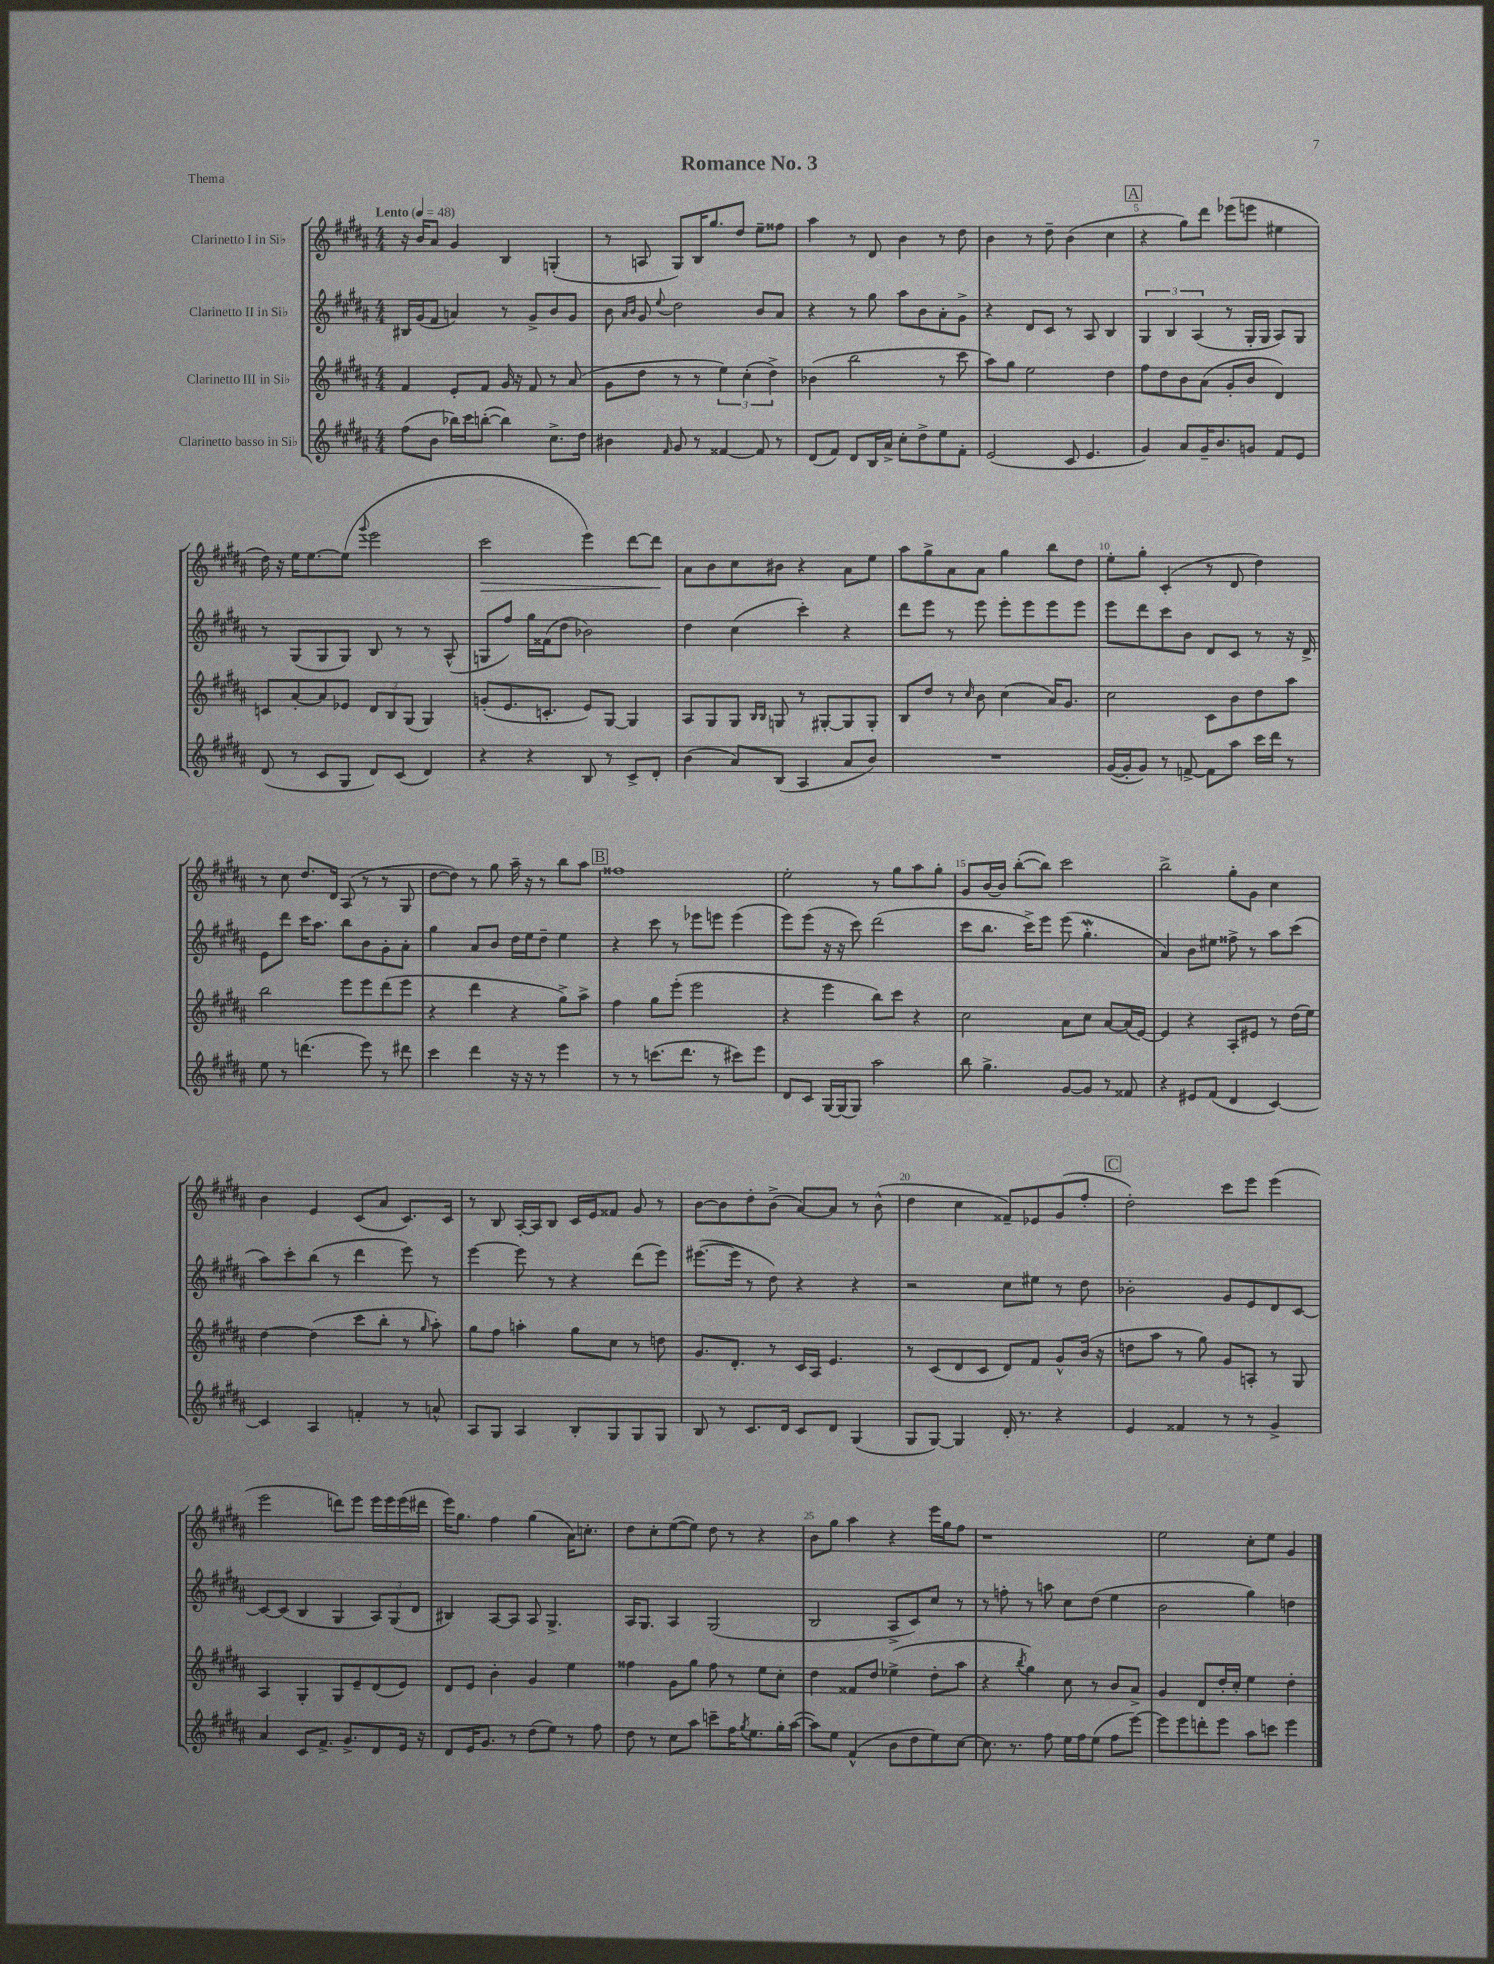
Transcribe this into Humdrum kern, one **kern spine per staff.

**kern	**kern	**kern	**kern	**dynam
*part4	*part3	*part2	*part1	*part1
*staff4	*staff3	*staff2	*staff1	*staff1
*I"Clarinetto basso in Si♭	*I"Clarinetto III in Si♭	*I"Clarinetto II in Si♭	*I"Clarinetto I in Si♭	*
*clefG2	*clefG2	*clefG2	*clefG2	*
*k[f#c#g#d#a#]	*k[f#c#g#d#a#]	*k[f#c#g#d#a#]	*k[f#c#g#d#a#]	*
*M4/4	*M4/4	*M4/4	*M4/4	*
*MM48	*MM48	*MM48	*MM48	*
=1	=1	=1	=1	=1
!	!	!	!LO:TX:a:B:t=Lento	!
(8ff#\L	4f#/	16B#X/LL	16r	.
.	.	(16g#/J	16b/KL	.
8b\J	.	8f#/J	8a#/J	.
16bb-X\LL)	8e'/L	4an/)	4g#/	.
16ccc#\J	.	.	.	.
([8bbn'\J	8f#/J	.	.	.
4bb\])	16g#/	8r	4B/	.
.	16r	.	.	.
.	8f#/	8g#^/L	.	.
8.cc#^\L	8r	8b/	(4Gn'/	.
.	(8a#/	8g#/J	.	.
16dd#\Jk	.	.	.	.
=2	=2	=2	=2	=2
4b#X\	8g#\L	8b\	8r	.
.	.	16qqa#/LL	.	.
.	.	16qqb/JJ	.	.
.	8dd#\J	8g#/	8An/	.
16qqf#/	.	8qqee/	.	.
8g#/	8r	2dd#\	8G#/L)	.
8r	8r	.	16B/K	.
.	.	.	8.gg#/	.
[4f##X/	6ee\)	.	.	.
.	.	.	8dd#/J	.
.	(6cc#'\	.	.	.
8f##/]	.	8b/L	8ee~\L	.
.	6dd#^\)	.	.	.
8r	.	8a#/J	8ff##X\J	.
=3	=3	=3	=3	=3
(8d#/L	(4b-X\	4r	4aa#\	.
8f#/J)	.	.	.	.
8d#/L	2bb\	8r	8r	.
16B/L	.	8gg#\	8d#/	.
16a#^/JJ	.	.	.	.
8cc#'\L	.	8aa#\L	4b\	.
8dd#^\	.	8b\	.	.
8ee\	8r	8a#'\	8r	.
8f#'\J	8ccc#\	8g#^\J	8dd#\	.
=4	=4	=4	=4	=4
(2e/	8aa#\L)	4r	4b\	.
.	8gg#\J	.	.	.
.	2ee\	8d#/L	8r	.
.	.	8c#/J	8dd#~\	.
8c#/	.	8r	(4b\	.
4.e/	.	8A#/	.	.
.	4dd#\	4B/	4cc#\	.
!!LO:REH:place=s1:t=A
=5	=5	=5	=5	=5
4g#/)	8ff#\L	6G#/	4r	.
.	8dd#\	.	.	.
.	.	6B/	.	.
8a#/L	8b\	.	8gg#\L)	.
.	.	(6A#/	.	.
16g#~/K	(8a#\J	.	8ddd#\J	.
8.b/	.	.	.	.
.	8g#'/L	8r	(8eee-X\L	.
8gn/J	8b/J	16G#'/LL	8eeen\J	.
.	.	16G#/JJ	.	.
8f#/L	4d#/)	8A#/L)	4ee#X\	.
8e/J	.	8G#/J	.	.
!!LO:LB:g=z
=6	=6	=6	=6	=6
(8d#/	8cn/L	8r	16dd#\)	.
.	.	.	16r	.
8r	[8a#'/	(8G#/L	16ee\KL	.
.	.	.	[8.ee\	.
8c#/L	8a#/]	8G#/	.	.
8G#/J	8e-X/J	8G#/J)	(8ee\J]	.
.	.	.	8qqggg#/	.
8d#/L)	12d#/L	8B/	2eee\	.
.	12B/	.	.	.
(8c#/J	.	8r	.	.
.	(12G#/J	.	.	.
4d#/)	4G#/)	8r	.	.
.	.	(8A#^^/	.	.
=7	=7	=7	=7	=7
!	!	!	!	!LO:HP:b
4r	(8gn'/L	8Gn/L	2ccc#\	>
.	8.e/	8ff#/J)	.	.
4r	.	16gg#\LL	.	.
.	8.cn'/J	(16f##X\J	.	.
.	.	8dd#\J	.	.
8B/	8e/L)	2b-X\)	4eee\)	.
8r	[8G#/J	.	.	.
8c#^/L	4G#/]	.	[8ddd#\L	.
8d#'/J	.	.	8ddd#\J]	.
.	.	.	.	]
=8	=8	=8	=8	=8
(4b\	8A#/L	4dd#\	8a#\L	.
.	8G#/	.	8b\	.
8a#/L)	8G#/J	(4cc#\	8cc#\	.
.	16qqB/LL	.	.	.
.	16qqB/JJ	.	.	.
(8B/J	8Gn/	.	8b#X\J	.
4A#/	8r	4ccc#'\)	4r	.
.	[8G#X'/L	.	.	.
8a#/L	8G#/]	4r	8a#\L	.
8b/J)	8G#'/J	.	8ee\J	.
=9	=9	=9	=9	=9
1r	8B/L	8ddd#\L	8aa#\L	.
.	8dd#/J	8eee\J	8gg#^\	.
.	8r	8r	8a#\	.
.	16qqcc#/	.	.	.
.	8b\	8eee\	8a#\J	.
.	(4cc#\	8eee'\L	4gg#\	.
.	.	8eee\	.	.
.	16a#/KL)	8eee\	8bb\L	.
.	8.g#/J	.	.	.
.	.	8eee\J	8dd#\J	.
=10	=10	=10	=10	=10
([16g#/LL	2cc#\	8eee\L	8ee'\L	.
16g#'/J]	.	.	.	.
8g#/J)	.	8ddd#\	8gg#'\J	.
8r	.	8ccc#\	(4c#'/	.
[8fn^/	.	8b\J	.	.
8f\L]	8c#\L	8d#/L	8r	.
8aa#\J	8b\	8c#/J	8d#/	.
16ccc#\LL	8dd#\	8r	4dd#\)	.
16ddd#\JJ	.	.	.	.
8r	8aa#\J	16r	.	.
.	.	16d#^/	.	.
!!LO:LB:g=z
=11	=11	=11	=11	=11
8ee\	2bb\	8e\L	8r	.
8r	.	8ddd#\J	8cc#\	.
(4.dddn\	.	16ccc#\KL	8.dd#/L	.
.	.	8.aa#\J	.	.
.	.	.	16d#/Jk	.
.	8eee\L	8bb\L	(8A#/	.
8eee\)	8eee\	8b\	8r	.
8r	(8ddd#\	8g#'\	8r	.
8ddd#X\	8eee\J	8a#'\J	8G#/	.
=12	=12	=12	=12	=12
4ccc#\	4r	4gg#\	[8dd#\L	.
.	.	.	8dd#\J])	.
4ddd#\	4ddd#\	8a#/L	8r	.
.	.	8b/J	8gg#\	.
16r	4r	16dd#\LL	16aa#~\	.
16r	.	16ee\J	16r	.
8r	.	8dd#~\J	8r	.
4eee\	8gg#^\L)	4ee\	8bb\L	.
.	8aa#^\J	.	8aa#\J	.
!!LO:REH:place=s1:t=B
=13	=13	=13	=13	=13
8r	4ff#\	4r	1ff##X	.
8r	.	.	.	.
(8.cccn\L	8gg#\L	8ccc#\	.	.
.	(8eee'\J	8r	.	.
8.ddd#\J	.	.	.	.
.	2eee\	8eee-X\L	.	.
8r	.	8eeen\J	.	.
8ccc#X\L)	.	(4eee\	.	.
8eee\J	.	.	.	.
=14	=14	=14	=14	=14
8d#/L	4r	8eee\L)	2ee'\	.
8c#/J	.	(8eee\J	.	.
[16G#/LL	4eee\	16r	.	.
(16G#/J]	.	16r	.	.
8G#/J)	.	8ccc#\)	.	.
2aa#\	8bb\L)	(2ddd#\	8r	.
.	8ccc#\J	.	8gg#\L	.
.	4r	.	8aa#\	.
.	.	.	8gg#'\J	.
=15	=15	=15	=15	=15
8bb\	2cc#\	8ccc#\L	8g#/L	.
4.gg#^\	.	8.bb\J	[16b/L	.
.	.	.	16b/JJ]	.
.	.	.	([8bb'\L	.
.	.	16ccc#^\KL)	.	.
.	.	8eee\J	8bb\J])	.
[8g#/L	8a#\L	(8eee\	2ccc#\	.
8g#/J]	8cc#\J	4.gg#W'\	.	.
8r	[8a#/L	.	.	.
8f##X/	(16a#/L]	.	.	.
.	[16e/JJ)	.	.	.
=16	=16	=16	=16	=16
4r	4e/]	4a#/)	2bb^\	.
8e#X/L	4r	8b\L	.	.
(8f#/J	.	8ee#X\J	.	.
4d#/	8A#'/L	8ff##X^\	8gg#'\L	.
.	8e#X/J	8r	8g#\J	.
[4c#/)	8r	8aa#\L	4cc#\	.
.	(16dd#\LL	(8ccc#\J	.	.
.	16ee\JJ)	.	.	.
!!LO:LB:g=z
=17	=17	=17	=17	=17
4c#/]	[4dd#\	8aa#\L)	4b\	.
.	.	8ccc#'\	.	.
4A#/	(4dd#\]	(8bb\J	4e/	.
.	.	8r	.	.
4fn'/	8ccc#\L	4ddd#\	(8c#/L	.
.	8bb'\J	.	8a#/J	.
8r	8r	8eee\)	8.c#/L)	.
.	16qqgg#/	.	.	.
8an^^/	8aa#'\)	8r	.	.
.	.	.	16c#/Jk	.
=18	=18	=18	=18	=18
8A#/L	8gg#\L	[4eee\	8r	.
8G#/J	8ff#\J	.	8B/	.
4A#/	4aan'\	8eee\]	[16A#'/LL	.
.	.	.	16A#/J]	.
.	.	8r	8B/J	.
8B'/L	8gg#\L	4r	16c#/LL	.
.	.	.	16e/J	.
8G#/	8cc#\J	.	8f##X/J	.
8G#/	8r	(8ddd#\L	8g#/	.
8G#/J	8ddn\	8eee\J)	8r	.
=19	=19	=19	=19	=19
8B/	8.g#/L	([8.eee#X\L	[8b\L	.
8r	.	.	8b\]	.
.	8.d#'/J	16eee#\Jk]	.	.
8.c#/L	.	8r	8dd#'\	.
.	8r	8dd#\)	(8b^\J	.
16d#/Jk	.	.	.	.
8c#/L	16c#/LL	4r	[8a#/L)	.
.	16A#/JJ	.	.	.
8d#/J	4.e/	.	8a#/J]	.
(4G#/	.	4r	8r	.
.	.	.	(8b^^\	.
=20	=20	=20	=20	=20
8G#/L	8r	2r	4dd#\	.
[8G#/J)	(8c#/L	.	.	.
4G#/]	8d#/	.	4cc#\	.
.	8c#/J	.	.	.
16d#'/	8d#/L)	8cc#\L	8f##X~/L)	.
8.r	.	.	.	.
.	8f#/J	8ee#X\J	8e-X/	.
4r	8g#^^/L	8r	(8g#/	.
.	(16b/Jk	8dd#\	8ff#'/J	.
.	16r	.	.	.
!!LO:REH:place=s1:t=C
=21	=21	=21	=21	=21
4e/	8ddn\L	2b-X'\	2dd#'\)	.
.	8aa#\J	.	.	.
4f##X/	8r	.	.	.
.	8gg#\)	.	.	.
8r	8g#/L	8g#/L	8ccc#\L	.
8r	8An'/J	8e/	8eee\J	.
4g#^/	8r	8d#/	(4eee\	.
.	8G#/	[8c#/J	.	.
!!LO:LB:g=z
=22	=22	=22	=22	=22
4a#/	4A#/	8c#/L_	2eee\	.
.	.	(8c#/J]	.	.
8c#/L	4G#'/	4B/	.	.
8.f#^/J	.	.	.	.
.	8G#/L	4G#/	8dddn\L)	.
8.g#^/L	.	.	.	.
.	8e~/	.	8eee\J	.
8d#/	(8d#/	12A#/L)	16eee\LL	.
.	.	.	16eee\	.
.	.	(12G#/	.	.
16e/Jk	8e/J)	.	(16eee\	.
.	.	12d#/J	.	.
16r	.	.	16ddd#X\JJ	.
=23	=23	=23	=23	=23
8d#/L	8d#/L	4B#X/)	16eee\KL)	.
.	.	.	8.gg#\J	.
16e/K	8e/J	.	.	.
8.g#/J	.	.	.	.
.	4b'\	[8A#/L	4ff#\	.
8r	.	8A#/J]	.	.
(8dd#\L	4g#/	8A#/	(4gg#\	.
8ee\J)	.	4.G#^/	.	.
8r	4ee\	.	16a#\KL)	.
.	.	.	8.ccn'\J	.
8ff#\	.	.	.	.
=24	=24	=24	=24	=24
8dd#\	4ff##X\	16A#/KL	8dd#\L	.
.	.	8.G#/J	.	.
8r	.	.	8cc#'\	.
8cc#\L	8g#\L	4A#/	([8ee\	.
8aa#\J	8gg#\J	.	8ee\J])	.
8cccn~\L	8ff##\	(2G#/	8dd#\	.
16ff#\K	8r	.	8r	.
8qgg#/	.	.	.	.
8.ee\	.	.	.	.
.	8ee\L	.	4r	.
16gg#'\L	8cc#'\J	.	.	.
([16aa#\JJ	.	.	.	.
=25	=25	=25	=25	=25
8aa#\L])	4dd#\	2B/	8b\L	.
8ee\J	.	.	8gg#\J	.
(4f#^^/	8f##X/L	.	4aa#\	.
.	8dd#/J	.	.	.
8b\L	(4ee-X^\	8A#^/L	4r	.
8dd#\	.	8c#/)	.	.
8ee\)	8dd#'\L	8cc#/J	16eee\LL	.
.	.	.	16gg#\J	.
[8cc#\J	8aa#\J	8r	8ff#\J	.
=26	=26	=26	=26	=26
8.cc#\]	4r	8r	1r	.
.	.	8ffn'\	.	.
8.r	.	.	.	.
.	8qbb/	.	.	.
.	4gg#\)	8r	.	.
8ff#\	.	8aan\	.	.
16ee\LL	8cc#\	8cc#\L	.	.
16ff#\J	.	.	.	.
(8ee\J	8r	(8dd#\J	.	.
8ff#\L	8b/L	4ee\	.	.
[8eee\J)	8a#^/J	.	.	.
=27	=27	=27	=27	=27
8eee\L]	4g#/	2b\	2ee\	.
8eee\	.	.	.	.
8dddn'\	8d#/L	.	.	.
8eee\J	16dd#'/L	.	.	.
.	16cc#'/JJ	.	.	.
8aa#\L	4ee\	4gg#\)	8cc#'\L	.
8cccn\J	.	.	8ee\J	.
4eee\	4dd#'\	4ddn\	4g#/	.
==	==	==	==	==
*-	*-	*-	*-	*-
